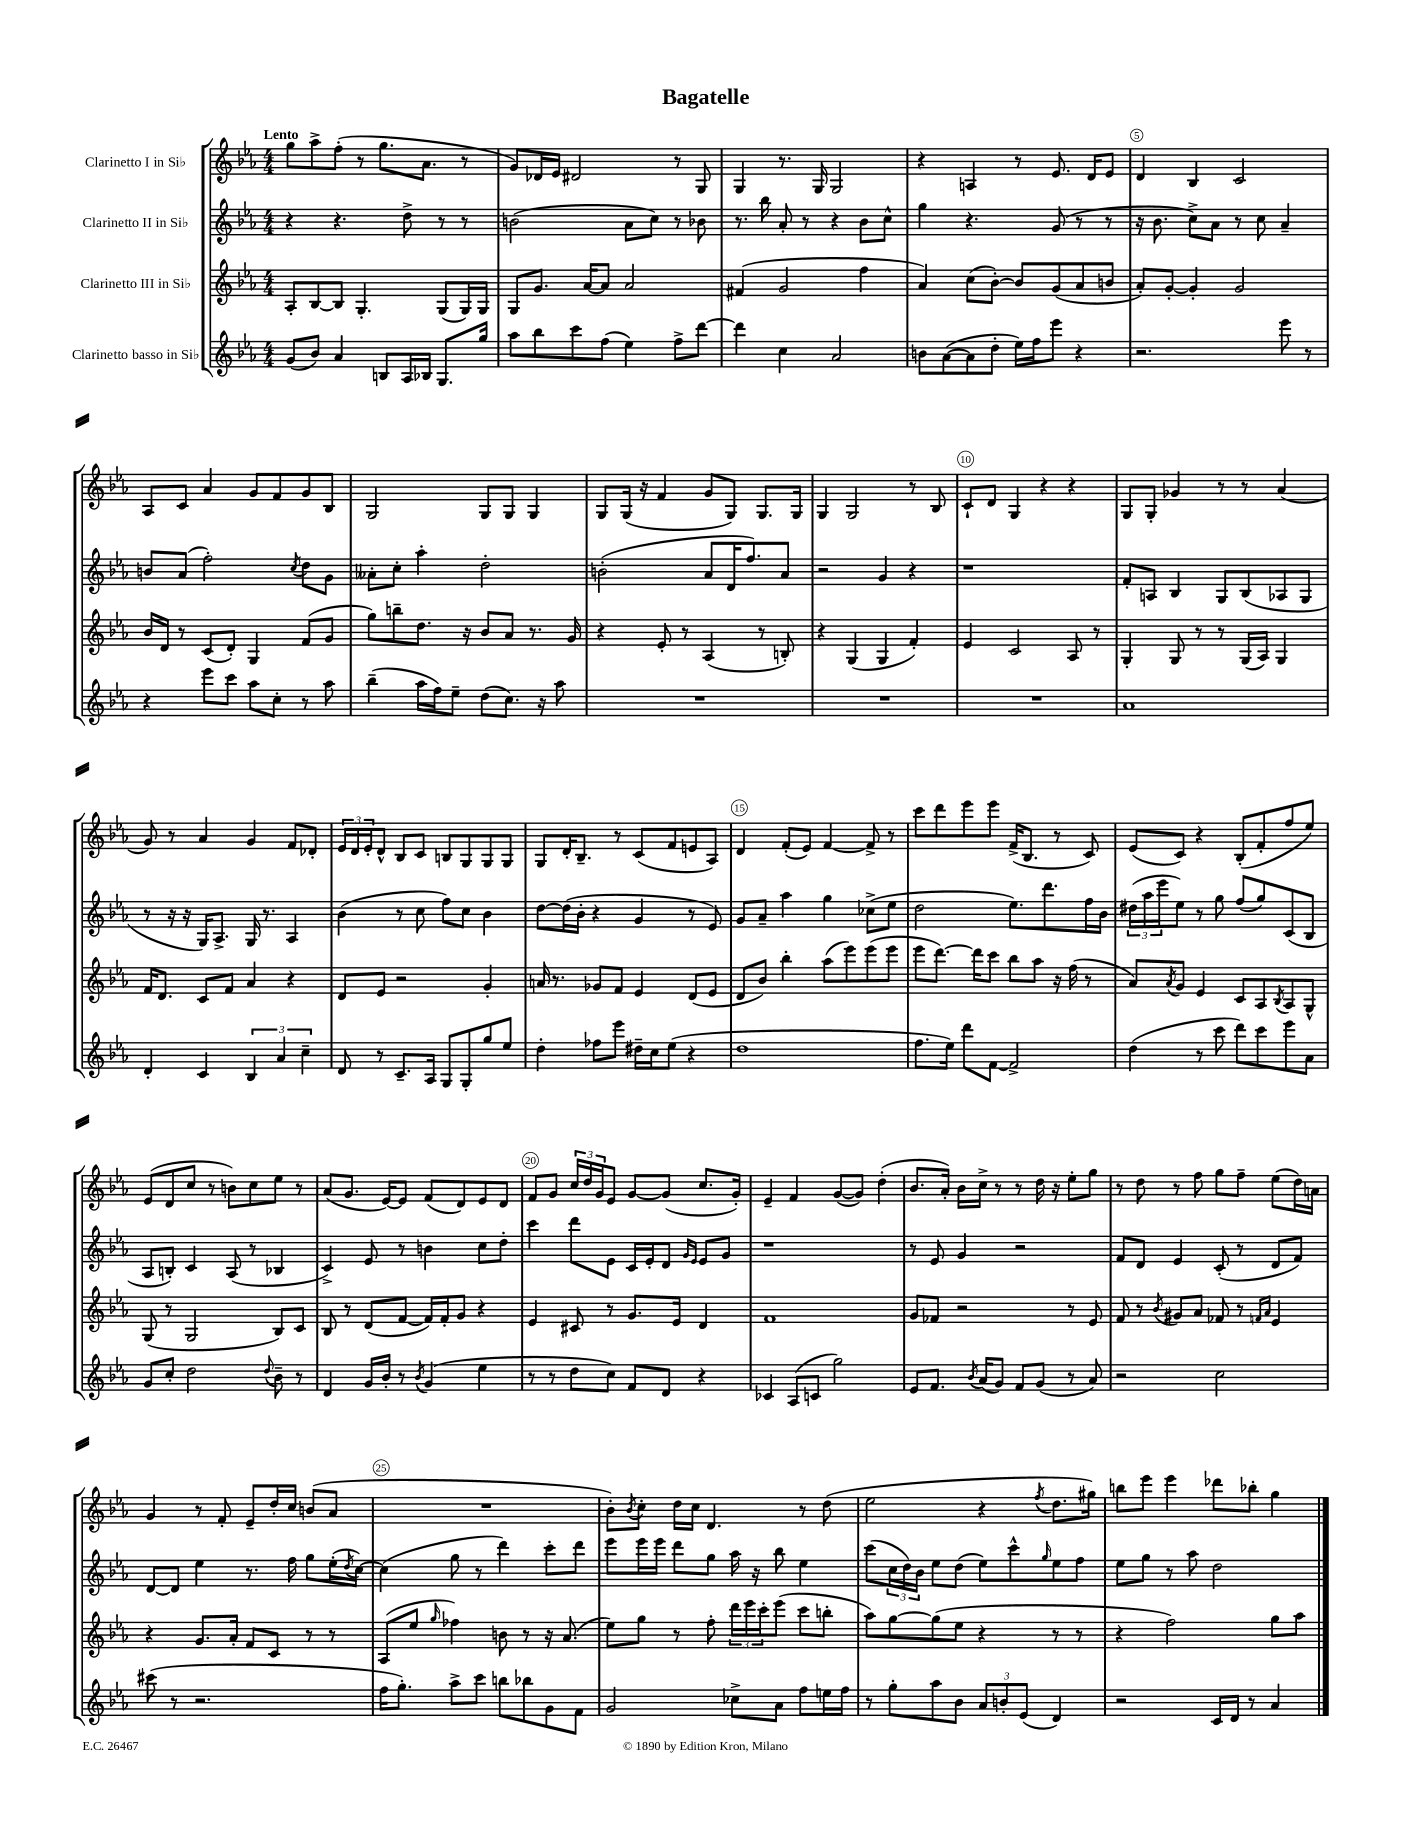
\header { title = "Bagatelle" }
<<
\new StaffGroup <<
\new Staff = "s0" \with { instrumentName = "Clarinetto I in Sib" } {
    \clef treble \key ees \major \numericTimeSignature \time 4/4 \tempo "Lento"
    g''8 aes''8-> f''8-.( r8 g''8. aes'8. r8 |
    g'8) des'16 ees'16 dis'2 r8 g8 |
    g4 r8. g16 g2 |
    r4 a4 r8 ees'8. d'16 ees'8 |
    d'4 bes4 c'2 |
    aes8 c'8 aes'4 g'8 f'8 g'8 bes8 |
    g2 g8 g8 g4 |
    g8 g16( r16 f'4 g'8 g8) g8. g16 |
    g4 g2 r8 bes8 |
    c'8-! d'8 g4 r4 r4 |
    g8 g8-. ges'4 r8 r8 aes'4( |
    g'8) r8 aes'4 g'4 f'8 des'8-. |
    \tuplet 3/2 { ees'16 d'16 ees'16-. } d'8-^ bes8 c'8 b8 g8 g8 g8 |
    g8 d'16-. bes8.-- r8 c'8( f'8 e'8 aes8) |
    d'4 f'8-.( ees'8) f'4~ f'8-> r8 |
    c'''8 d'''8 ees'''8 ees'''8 f'16->( bes8. r8 c'8) |
    ees'8( c'8) r4 bes8-.( f'8-. f''8 ees''8) |
    ees'8( d'8 c''8 r8 b'8) c''8 ees''8 r8 |
    aes'8( g'8. ees'16~) ees'8 f'8( d'8) ees'8 d'8 |
    f'8 g'8 \tuplet 3/2 { c''16 d''16 g'16 } ees'8 g'8~ g'8( c''8. g'16-.) |
    ees'4-- f'4 g'8~( g'8) d''4-.( |
    bes'8. aes'16-.) bes'16 c''16-> r8 r8 d''16 r16 ees''8-. g''8 |
    r8 d''8 r8 f''8 g''8 f''8-- ees''8( d''16) a'16 |
    g'4 r8 f'8-. ees'8-- d''16-. c''16 b'8( aes'8 |
    R1 |
    bes'8-.) \acciaccatura { bes'8 } c''8-. d''16 c''16 d'4. r8 d''8( |
    ees''2 r4 \acciaccatura { f''8 } d''8. gis''16) |
    b''8 ees'''8 ees'''4 des'''8 bes''8-. g''4 \bar "|." |
}
\new Staff = "s1" \with { instrumentName = "Clarinetto II in Sib" } {
    \clef treble \key ees \major \numericTimeSignature \time 4/4
    r4 r4. d''8-> r8 r8 |
    b'2( aes'8 c''8) r8 bes'8 |
    r8. bes''16 aes'8-. r8 r4 bes'8 c''8-^ |
    g''4 r4. g'8( r8 r8 |
    r16 bes'8. c''8->) aes'8 r8 c''8 aes'4-- |
    b'8 aes'8( f''2-.) \acciaccatura { c''8 } d''8 g'8 |
    aeses'8-. c''8-. aes''4-. d''2-. |
    b'2-.( aes'8 d'16 f''8.) aes'8 |
    r2 g'4 r4 |
    r1 |
    f'8-. a8 bes4 g8 bes8( aes8 g8 |
    r8 r16 r16 g16) aes8.-> g16 r8. aes4 |
    bes'4( r8 c''8 f''8) c''8 bes'4 |
    d''8~ d''16( bes'16-. r4 g'4 r8 ees'8) |
    g'8 aes'8-- aes''4 g''4 ces''8->( ees''8 |
    d''2 ees''8.) d'''8. f''16 bes'16 |
    \tuplet 3/2 { dis''16( aes''16 ees'''16 } ees''8) r8 g''8 f''8( g''8) c'8( bes8 |
    aes8 b8-.) c'4 aes8( r8 bes4 |
    c'4->) ees'8 r8 b'4 c''8 d''8-. |
    c'''4 d'''8 ees'8 c'16 ees'16-. d'8 \grace { g'16 ees'16 } ees'8 g'8 |
    r1 |
    r8 ees'8 g'4 r2 |
    f'8 d'8 ees'4 c'8-.( r8 d'8 f'8) |
    d'8~ d'8 ees''4 r8. f''16 g''8 ees''16-.( \acciaccatura { d''8 } c''16~) |
    c''4( g''8 r8 d'''4) c'''8-. d'''8 |
    ees'''8 ees'''16 ees'''16 d'''8 g''8 aes''16 r16 bes''8 ees''4 |
    c'''8( \tuplet 3/2 { c''16 d''16) bes'16 } ees''8 d''8( ees''8) c'''8-^ \grace { g''16 } ees''8 f''8 |
    ees''8 g''8 r8 aes''8 d''2 \bar "|." |
}
\new Staff = "s2" \with { instrumentName = "Clarinetto III in Sib" } {
    \clef treble \key ees \major \numericTimeSignature \time 4/4
    aes8-. bes8~ bes8 g4.-. g8( g16) g16 |
    g8 g'8. aes'16~ aes'8 aes'2 |
    fis'4( g'2 f''4 |
    aes'4) c''8( bes'8~-.) bes'8 g'8( aes'8 b'8 |
    aes'8-.) g'8~-. g'4-. g'2 |
    bes'16 d'16 r8 c'8( d'8-.) g4 f'8( g'8 |
    g''8) b''8-- d''8. r16 bes'8 aes'8 r8. g'16 |
    r4 ees'8-. r8 aes4( r8 b8-.) |
    r4 g4( g4 f'4-.) |
    ees'4 c'2 aes8 r8 |
    g4-. g8 r8 r8 g16( aes16) g4 |
    f'16 d'8. c'8 f'8 aes'4 r4 |
    d'8 ees'8 r2 g'4-. |
    a'16 r8. ges'8 f'8 ees'4 d'8( ees'8 |
    d'8 bes'8) bes''4-. aes''8( ees'''8) ees'''8( ees'''8 |
    ees'''8 d'''8.~) d'''16 c'''8 bes''8 aes''8 r16 f''16( r8 |
    aes'8) \acciaccatura { aes'8 } g'8 ees'4 c'8 aes8 \acciaccatura { bes8 } aes8 g8-^ |
    g8( r8 g2 bes8) c'8 |
    bes8 r8 d'8( f'8~ f'16) f'16-. g'8 r4 |
    ees'4 cis'8 r8 g'8. ees'16 d'4 |
    f'1 |
    g'8 fes'8 r2 r8 ees'8 |
    f'8 r8 \acciaccatura { bes'8 } gis'8 aes'8 fes'8 r8 \grace { f'16 aes'16 } ees'4 |
    r4 g'8. aes'16-. f'8 c'8 r8 r8 |
    aes8( ees''8 \grace { g''16 } fes''4) b'8 r8 r16 aes'8.( |
    ees''8) g''8 r8 f''8-. \tuplet 3/2 { d'''16 ees'''16 c'''16-. } ees'''8( c'''8 b''8-. |
    aes''8) g''8~ g''8( ees''8 r4 r8 r8 |
    r4 f''2) g''8 aes''8 \bar "|." |
}
\new Staff = "s3" \with { instrumentName = "Clarinetto basso in Sib" } {
    \clef treble \key ees \major \numericTimeSignature \time 4/4
    g'8( bes'8) aes'4 b8 aes16 bes16 g8. g''16 |
    aes''8 bes''8 c'''8 f''8( ees''4) f''8-> d'''8~ |
    d'''4 c''4 aes'2 |
    b'8 aes'8~( aes'8 d''8-. ees''16) f''16 ees'''8 r4 |
    r2. ees'''8 r8 |
    r4 ees'''8 c'''8 aes''8 c''8-. r8 aes''8 |
    bes''4--( aes''16 f''16) ees''8-- d''8( c''8.) r16 aes''8 |
    R1 |
    R1 |
    R1 |
    aes'1 |
    d'4-. c'4 \tuplet 3/2 { bes4 aes'4 c''4-- } |
    d'8 r8 c'8.-- aes16 g8 g8-. g''8 ees''8 |
    d''4-. fes''8 ees'''8 dis''16-- c''16 ees''8( r4 |
    d''1 |
    f''8. ees''16) d'''8 f'8~ f'2-> |
    d''4( r8 c'''8 d'''8) c'''8 ees'''8 aes'8 |
    g'8 c''8-. d''2 \appoggiatura { d''8 } bes'8-- r8 |
    d'4 g'16 bes'16-. r8 \acciaccatura { bes'8 } g'4( ees''4 |
    r8 r8 d''8 c''8) f'8 d'8 r4 |
    ces'4 aes8( c'8 g''2) |
    ees'8 f'8. \acciaccatura { bes'8 } aes'16( g'8) f'8 g'8( r8 aes'8) |
    r2 c''2 |
    cis'''8( r8 r2. |
    f''16 g''8.-.) aes''8-> c'''8 b''8 bes''8 g'8 f'8 |
    g'2 ces''8-> aes'8 f''8 e''16 f''16 |
    r8 g''8-. aes''8 bes'8 \tuplet 3/2 { aes'8 b'8-. ees'8( } d'4) |
    r2 c'16 d'16 r8 aes'4 \bar "|." |
}
>>
>>
\layout { \context { \Score \override BarNumber.break-visibility = ##(#f #t #t) barNumberVisibility = #(every-nth-bar-number-visible 5) \override BarNumber.stencil = #(make-stencil-circler 0.1 0.3 ly:text-interface::print) } }
